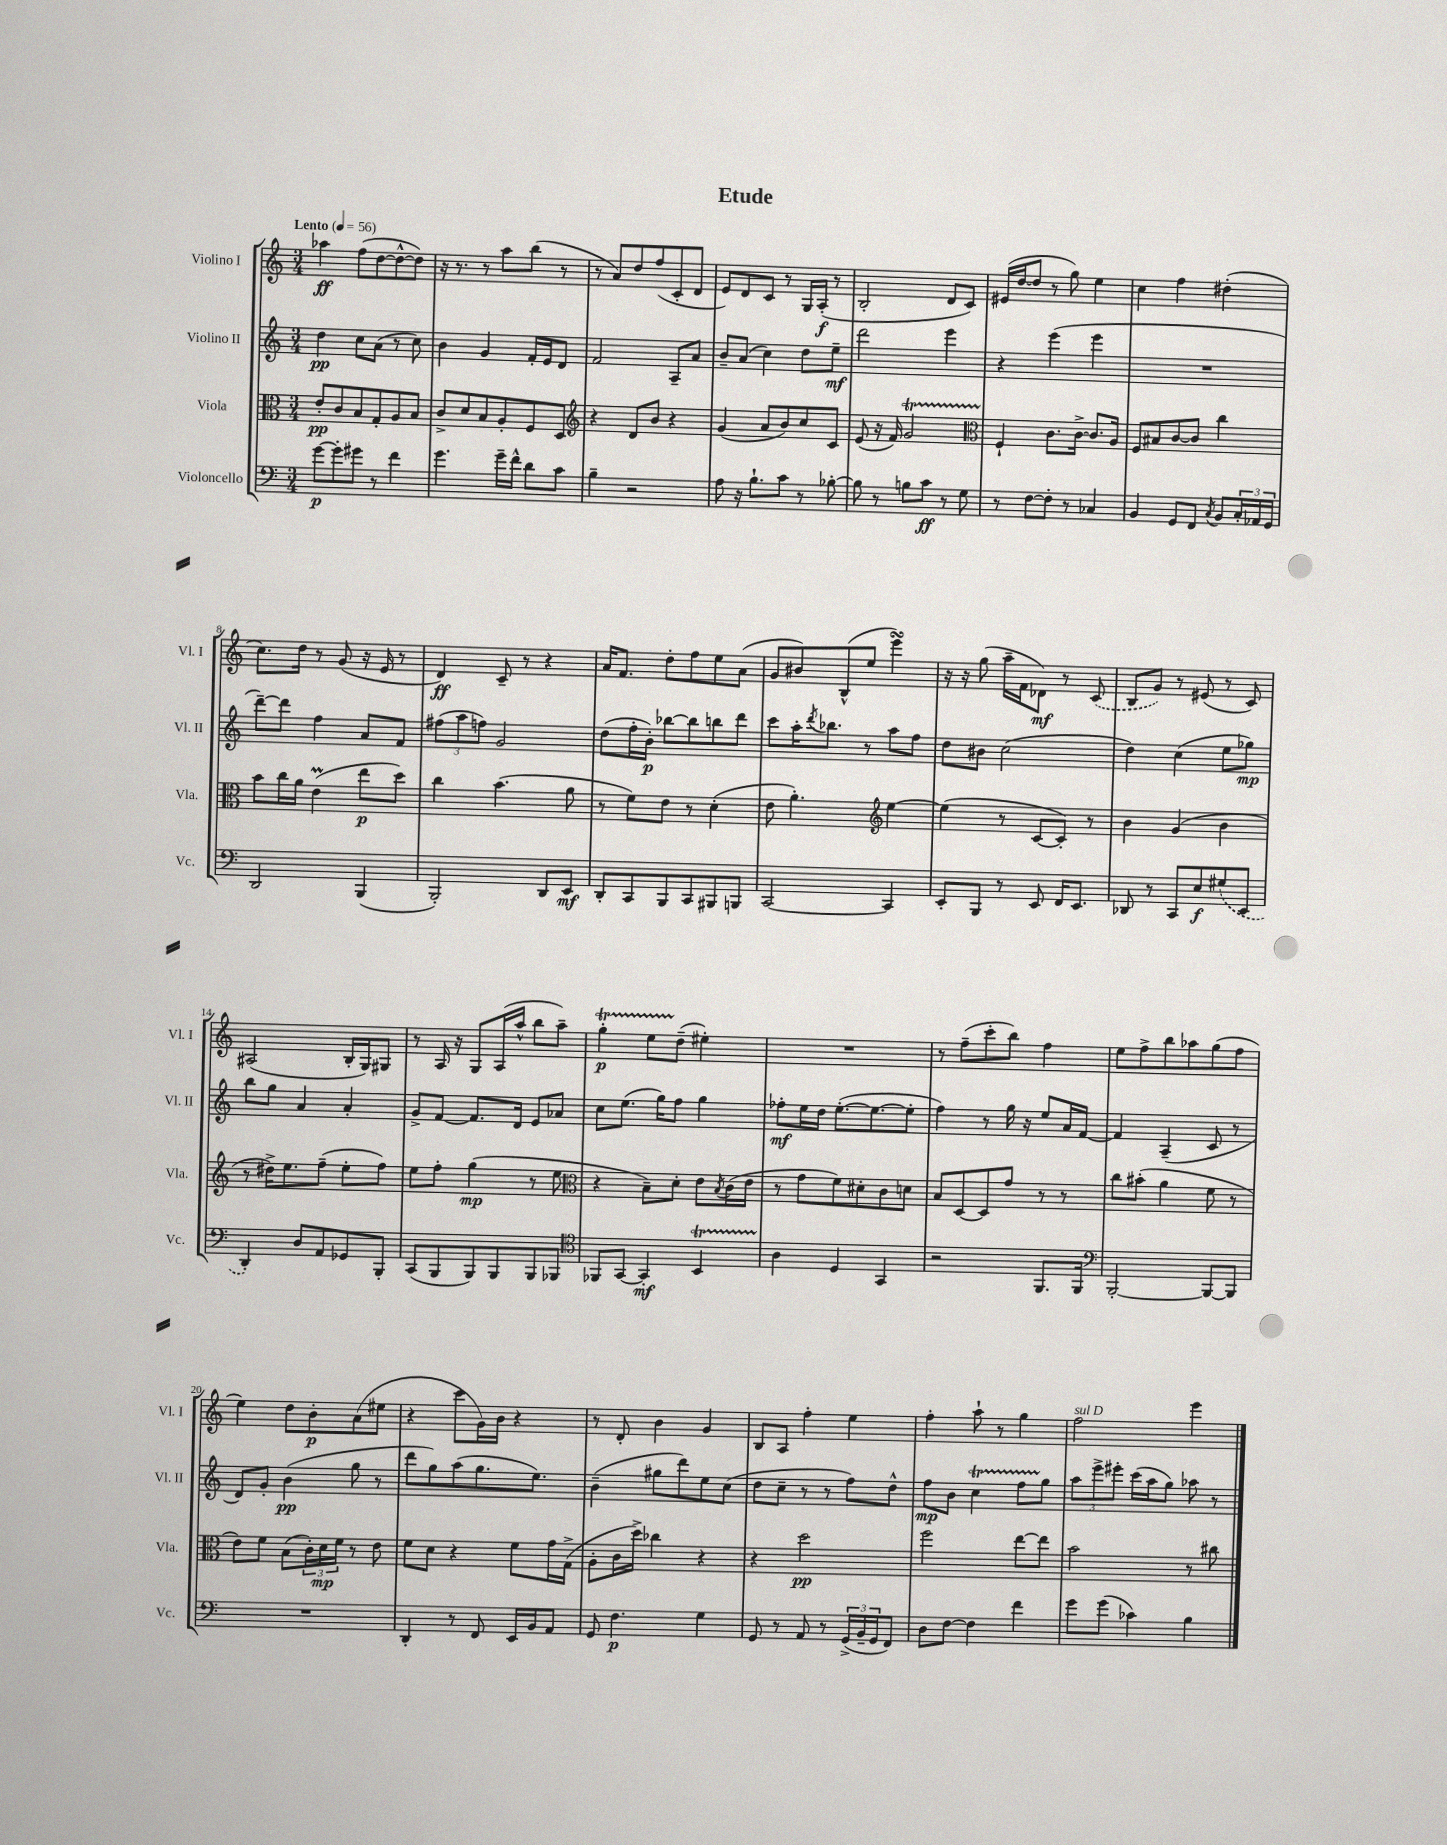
\header { title = "Etude" }
<<
\new StaffGroup <<
\new Staff = "s0" \with { instrumentName = "Violino I" shortInstrumentName = "Vl. I" } {
    \clef treble \key c \major \numericTimeSignature \time 3/4 \tempo "Lento" 4 = 56
    aes''4\ff f''8( d''8~ d''8~-^ d''8) |
    r16 r8. r8 a''8 b''8( r8 |
    r8 a'8) d''8 f''8( c'8-. d'8 |
    e'8) d'8 c'8 r8 g16 a16-.\f( r8 |
    b2-. d'8 c'8) |
    eis'16( d''16~ d''8 r8 g''8) e''4 |
    c''4 f''4 dis''4-.( |
    c''8.) d''16 r8 g'8( r16 e'16 r8 |
    d'4\ff) c'8-- r8 r4 |
    a'16 f'8. d''8-. f''8 e''8 a'8( |
    g'8 bis'8) b8-^( e''8 e'''4\turn) |
    r16 r16 g''8( a''16-- f'16 des'8\mf) r8 \once \slurDashed c'8( |
    b8 g'8) r8 eis'8( r8 c'8) |
    ais2( b16-. g16) gis8 |
    r8 a16 r16 g8 a16( a''16-^ b''8 a''8--) |
    g''4-.\startTrillSpan\p e''8 d''8--\stopTrillSpan( eis''4-.) |
    R2. |
    r8 f''8--( c'''8-. b''8) f''4 |
    e''8 f''8-> b''8 aes''8 g''8( f''8 |
    e''4) d''8 b'8-.\p a'8( eis''8 |
    r4 c'''8 g'16) b'16 r4 |
    r8 d'8-. b'4 g'4 |
    b8 a8 f''4-. e''4 |
    f''4-. a''8-! r8 g''4 |
    f''2^\markup { \italic "sul D" } e'''4 \bar "|." |
}
\new Staff = "s1" \with { instrumentName = "Violino II" shortInstrumentName = "Vl. II" } {
    \clef treble \key c \major \numericTimeSignature \time 3/4
    d''4\pp c''8 a'8( r8 c''8) |
    b'4 g'4 f'16-. e'16 d'8 |
    f'2 a8-- a'8 |
    b'8-- a'8( c''4) d''8 e''8--\mf |
    d'''2 e'''4 |
    r4 e'''4( e'''4 |
    R2. |
    d'''8~--) d'''8 f''4 a'8 f'8 |
    \tuplet 3/2 { fis''8( a''8 f''8) } g'2 |
    d''8( f''16-. b'16-.\p) bes''8~ bes''8 b''8 d'''8 |
    c'''8 a''16-. \acciaccatura { d'''8 } bes''8. r8 a''8 f''8 |
    d''8 bis'8 c''2( |
    d''4) c''4( e''8 ges''8\mp) |
    b''8 g''8 a'4 a'4-. |
    g'8-> f'8~ f'8. d'16 e'8 aes'8 |
    c''8 e''8.( g''16) f''8 g''4 |
    fes''8-.\mf e''16 d''16 e''8.~-.( e''8.~ e''8-. |
    f''4) r8 g''16 r16 e''8 a'16 f'16~ |
    f'4 a4--( c'8 r8 |
    d'8) g'8-. b'4\pp( g''8 r8 |
    d'''8 g''8) a''8( g''8. e''8.) |
    b'4--( gis''8 d'''8) e''8 c''8( |
    d''8 c''8-- r8 r8 f''8) d''8-^ |
    f''8\mp b'8 c''4\startTrillSpan f''8 g''8\stopTrillSpan |
    \tuplet 3/2 { a''8 e'''8-> eis'''8-. } c'''16( a''16 g''8) aes''8 r8 \bar "|." |
}
\new Staff = "s2" \with { instrumentName = "Viola" shortInstrumentName = "Vla." } {
    \clef alto \key c \major \numericTimeSignature \time 3/4
    e'8-.\pp c'8 b8 g8-. a8 b8 |
    c'8-> d'8 b8 a8-. f8 d8 |
    \clef treble r4 d'8 b'8 r4 |
    g'4( a'8 b'8) c''8 c'8 |
    e'8( r16 f'16) g'2\startTrillSpan |
    \clef alto f4-!\stopTrillSpan c'8. c'16~-> c'8. a16 |
    f8 bis8 c'8~ c'8 c''4 |
    b'8 c''16 a'16 e'4\prall( e''8\p d''8) |
    c''4 b'4.( a'8 |
    r8 f'8) e'8 r8 d'4-.( |
    e'8 a'4.-.) \clef treble e''4~ |
    e''4( r8 c'8~ c'8-.) r8 |
    b'4 g'4( b'4 |
    r8 dis''16->) e''8. f''8--( e''8-. f''8) |
    e''8 f''8-. g''4\mp( r8 e''8 |
    \clef alto r4 b8--) d'8-. e'8 \acciaccatura { b8 } c'16( e'16 |
    r8 g'8 f'8) dis'8-. c'8 d'8 |
    b8 d8~ d8 g'8 r8 r8 |
    c''8 bis'8-.( a'4 f'8 r8 |
    e'8) f'8 b8( \tuplet 3/2 { c'16-.) d'16\mp f'16 } r8 e'8 |
    f'8 d'8 r4 f'8 g'16 g16->( |
    a8-. c'16 d''16->) ces''4 r4 |
    r4 d''2\pp |
    f''2 e''8~ e''8 |
    b'2 r8 cis''8 \bar "|." |
}
\new Staff = "s3" \with { instrumentName = "Violoncello" shortInstrumentName = "Vc." } {
    \clef bass \key c \major \numericTimeSignature \time 3/4
    g'8~\p g'8-. gis'8 r8 f'4 |
    g'4. g'16-- f'16-^ d'8 c'8 |
    b4-- r2 |
    a8 r16 b8.-! c'8 r8 bes8~-. |
    bes8 r8 b8 c'8\ff r8 g8 |
    r8 f8~ f8-. r8 ces4 |
    b,4 g,8 f,8 \acciaccatura { c8 } b,8 \tuplet 3/2 { c16-. aes,16 g,16 } |
    d,2 b,,4( |
    b,,2-.) d,8 e,8\mf |
    d,8-. c,8 b,,8 c,8 bis,,8 b,,8 |
    c,2~ c,4 |
    e,8-. b,,8 r8 e,8 f,16 e,8. |
    des,8 r8 c,8 e8\f \once \slurDashed gis8( e,8 |
    d,4-.) d8 a,8 ges,8 b,,8-. |
    c,8( b,,8 b,,8) b,,8 b,,8 bes,,8 |
    \clef tenor fes,8 g,8~ g,4-.\mf b,4\startTrillSpan |
    a4\stopTrillSpan d4 g,4 |
    r2 f,8. f,16 |
    \clef bass b,,2~-. b,,8~ b,,8 |
    R2. |
    d,4-. r8 f,8 e,16 b,16 a,8 |
    g,8 f4.\p g4 |
    g,8 r8 a,8 r8 \tuplet 3/2 { g,16->( b,16-- g,16 } f,8) |
    d8 f8~ f4 f'4 |
    g'8 g'8( ces'4) b4 \bar "|." |
}
>>
>>
